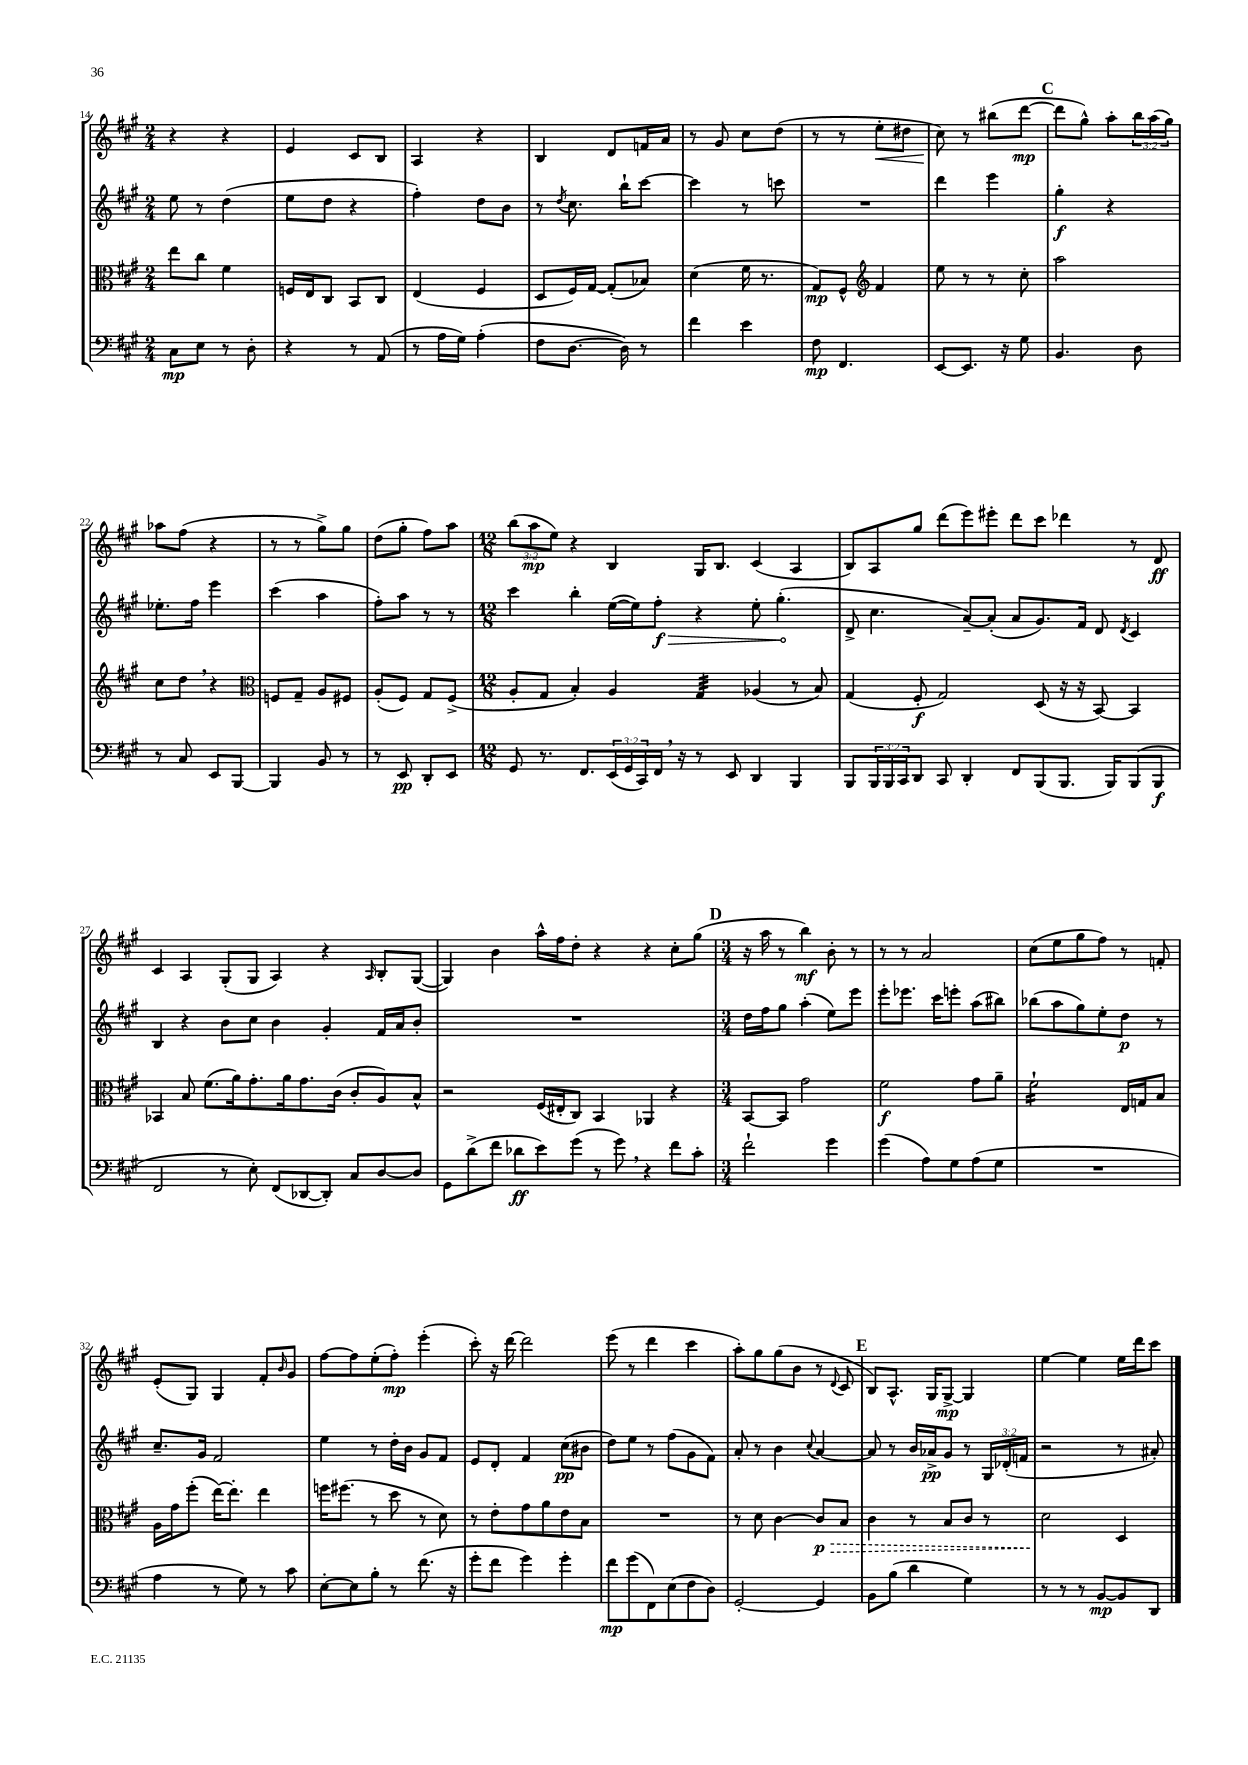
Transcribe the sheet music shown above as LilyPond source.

<<
\new StaffGroup <<
\new Staff = "s0" {
    \clef treble \key a \major \numericTimeSignature \time 2/4 \override Staff.TupletNumber.text = #tuplet-number::calc-fraction-text
    r4 r4 |
    e'4 cis'8 b8 |
    a4 r4 |
    b4 d'8 f'16 a'16 |
    r8 gis'8 cis''8 d''8( |
    r8 r8 e''8-.\< dis''8 |
    cis''8\!) r8 bis''8( d'''8~\mp |
    \mark \markup { \bold "C" } d'''8 gis''8-^) a''8-. \tuplet 3/2 { b''16 a''16( gis''16) } |
    aes''8 fis''8( r4 |
    r8 r8 gis''8->) gis''8 |
    d''8( gis''8-. fis''8) a''8 |
    \numericTimeSignature \time 12/8 \tuplet 3/2 { b''8( a''8\mp e''8) } r4 b4 gis16 b8. cis'4( a4 |
    b8) a8 gis''8 d'''8( e'''8) eis'''8-. d'''8 cis'''8 des'''4 r8 d'8\ff |
    cis'4 a4 gis8-.( gis8 a4) r4 \grace { a16 } b8-. gis8~( |
    gis4) b'4 a''16-^ fis''16 d''8-. r4 r4 cis''8-. gis''8( |
    \mark \markup { \bold "D" } \numericTimeSignature \time 3/4 r16 a''16 r8 b''4\mf) b'8-. r8 |
    r8 r8 a'2 |
    cis''8( e''8 gis''8 fis''8) r8 f'8-. |
    e'8-.( gis8) gis4 fis'8-. \grace { b'16 } gis'8 |
    fis''8~ fis''8 e''8-.( fis''8-.\mp) e'''4-.( |
    cis'''8-.) r16 d'''16~ d'''2 |
    e'''8( r8 d'''4 cis'''4 |
    a''8-.) gis''8 gis''8( b'8 r8 \appoggiatura { d'8 } cis'8 |
    \mark \markup { \bold "E" } b8) a8.-^ gis16 gis8~->\mp gis4 |
    e''4~ e''4 e''16 d'''16 cis'''8 \bar "|." |
}
\new Staff = "s1" {
    \clef treble \key a \major \numericTimeSignature \time 2/4 \override Staff.TupletNumber.text = #tuplet-number::calc-fraction-text
    e''8 r8 d''4( |
    e''8 d''8 r4 |
    fis''4-.) d''8 b'8 |
    r8 \acciaccatura { d''8 } cis''8. b''16-! cis'''8~ |
    cis'''4 r8 c'''8 |
    R2 |
    d'''4 e'''4 |
    \mark \markup { \bold "C" } gis''4-.\f r4 |
    ees''8.-. fis''16 e'''4 |
    cis'''4( a''4 |
    fis''8-.) a''8 r8 r8 |
    \numericTimeSignature \time 12/8 cis'''4 b''4-. e''16~( e''16) \once \override Hairpin.circled-tip = ##t fis''8-.\f\> r4 e''8-. gis''4.-.\!( |
    d'8-> cis''4. a'8~--) a'8-.( a'8 gis'8.) fis'16 d'8 \acciaccatura { d'8 } cis'4 |
    b4 r4 b'8 cis''8 b'4 gis'4-. fis'16 a'16 b'8-. |
    R1. |
    \mark \markup { \bold "D" } \numericTimeSignature \time 3/4 d''16 fis''16 gis''8 a''4-.( e''8) e'''8 |
    e'''8-. ees'''8. cis'''16 e'''8-. a''8( bis''8) |
    bes''8( a''8 gis''8) e''8-. d''8\p r8 |
    cis''8.-- gis'16 fis'2 |
    e''4 r8 d''16-. b'16 gis'8 fis'8 |
    e'8 d'8-. fis'4 cis''8\pp( bis'8 |
    d''8) e''8 r8 fis''8( gis'8 fis'8) |
    a'8-. r8 b'4 \appoggiatura { cis''8 } a'4~ |
    \mark \markup { \bold "E" } a'8 r8 b'16 aes'16->\pp gis'8 r8 \tuplet 3/2 { gis16 des'16-.( f'16 } |
    r2 r8 ais'8-.) \bar "|." |
}
\new Staff = "s2" {
    \clef alto \key a \major \numericTimeSignature \time 2/4
    e''8 cis''8 fis'4 |
    f16 e16 cis8 b,8 cis8 |
    e4( fis4 |
    d8 fis16) gis16~ gis8-.( bes8) |
    d'4( fis'16 r8. |
    gis8\mp) fis8-^ \clef treble fis'4 |
    e''8 r8 r8 cis''8-. |
    \mark \markup { \bold "C" } a''2 |
    cis''8 d''8 \breathe r4 |
    \clef alto f8 gis8-- a8 fis8 |
    a8-.( fis8) gis8 fis8->( |
    \numericTimeSignature \time 12/8 a8-. gis8 b4-.) a4 gis4:32 aes4( r8 b8) |
    gis4( fis8-.\f gis2) d8( r16 r16 b,8~) b,4 |
    bes,4 b8 fis'8.( a'16) gis'8.-. a'16 gis'8. cis'16( cis'8-. a8) b8-^ |
    r2 fis16( eis16-. cis8) b,4 aes,4 r4 |
    \mark \markup { \bold "D" } \numericTimeSignature \time 3/4 b,8~ b,8 gis'2 |
    fis'2\f gis'8 a'8-- |
    fis'2:16-! e16 g16 b8 |
    a16 gis'16 fis''8-.( e''16~) e''8.-. e''4 |
    f''16 fis''8.( r8 d''8 r8 d'8) |
    r8 e'8-. gis'8 a'8 e'8 b8 |
    R2. |
    r8 d'8 cis'4~ \once \override Hairpin.style = #'dashed-line cis'8\p\> b8 |
    \mark \markup { \bold "E" } cis'4 r8 b8 cis'8 r8 |
    d'2\! d4 \bar "|." |
}
\new Staff = "s3" {
    \clef bass \key a \major \numericTimeSignature \time 2/4 \override Staff.TupletNumber.text = #tuplet-number::calc-fraction-text
    cis8\mp e8 r8 d8-. |
    r4 r8 a,8( |
    r8 a16 gis16) a4-.( |
    fis8 d8.~ d16) r8 |
    fis'4 e'4 |
    fis8\mp fis,4. |
    e,8~ e,8. r16 gis8 |
    \mark \markup { \bold "C" } b,4. d8 |
    r8 cis8 e,8 b,,8~ |
    b,,4 b,8 r8 |
    r8 e,8\pp d,8-. e,8 |
    \numericTimeSignature \time 12/8 gis,8 r8. fis,8. \tuplet 3/2 { e,16( gis,16 cis,16) } fis,16 \breathe r16 r8 e,8 d,4 b,,4 |
    b,,8 \tuplet 3/2 { b,,16 b,,16 cis,16 } d,8 cis,8 d,4-. fis,8 b,,8( b,,8. b,,16) b,,8( b,,8\f |
    fis,2 r8 e8-.) fis,8( des,8~ des,8-.) cis8 d8~ d8 |
    gis,8 d'8->( fis'8 des'8\ff e'8) gis'8( r8 gis'8) \breathe r4 fis'8 cis'8-. |
    \mark \markup { \bold "D" } \numericTimeSignature \time 3/4 fis'2-! gis'4 |
    gis'4( a8) gis8 a8( gis8 |
    R2. |
    a4 r8 gis8) r8 cis'8 |
    e8~-. e8 b8-. r8 fis'8.( r16 |
    gis'8-. fis'8 gis'4) gis'4-. |
    fis'8\mp gis'8( fis,8) e8( fis8 d8) |
    gis,2~-. gis,4 |
    \mark \markup { \bold "E" } b,8 b8( d'4 gis4) |
    r8 r8 r8 b,8~\mp b,8 d,8 \bar "|." |
}
>>
>>
\layout { \context { \Score currentBarNumber = #14 } }
